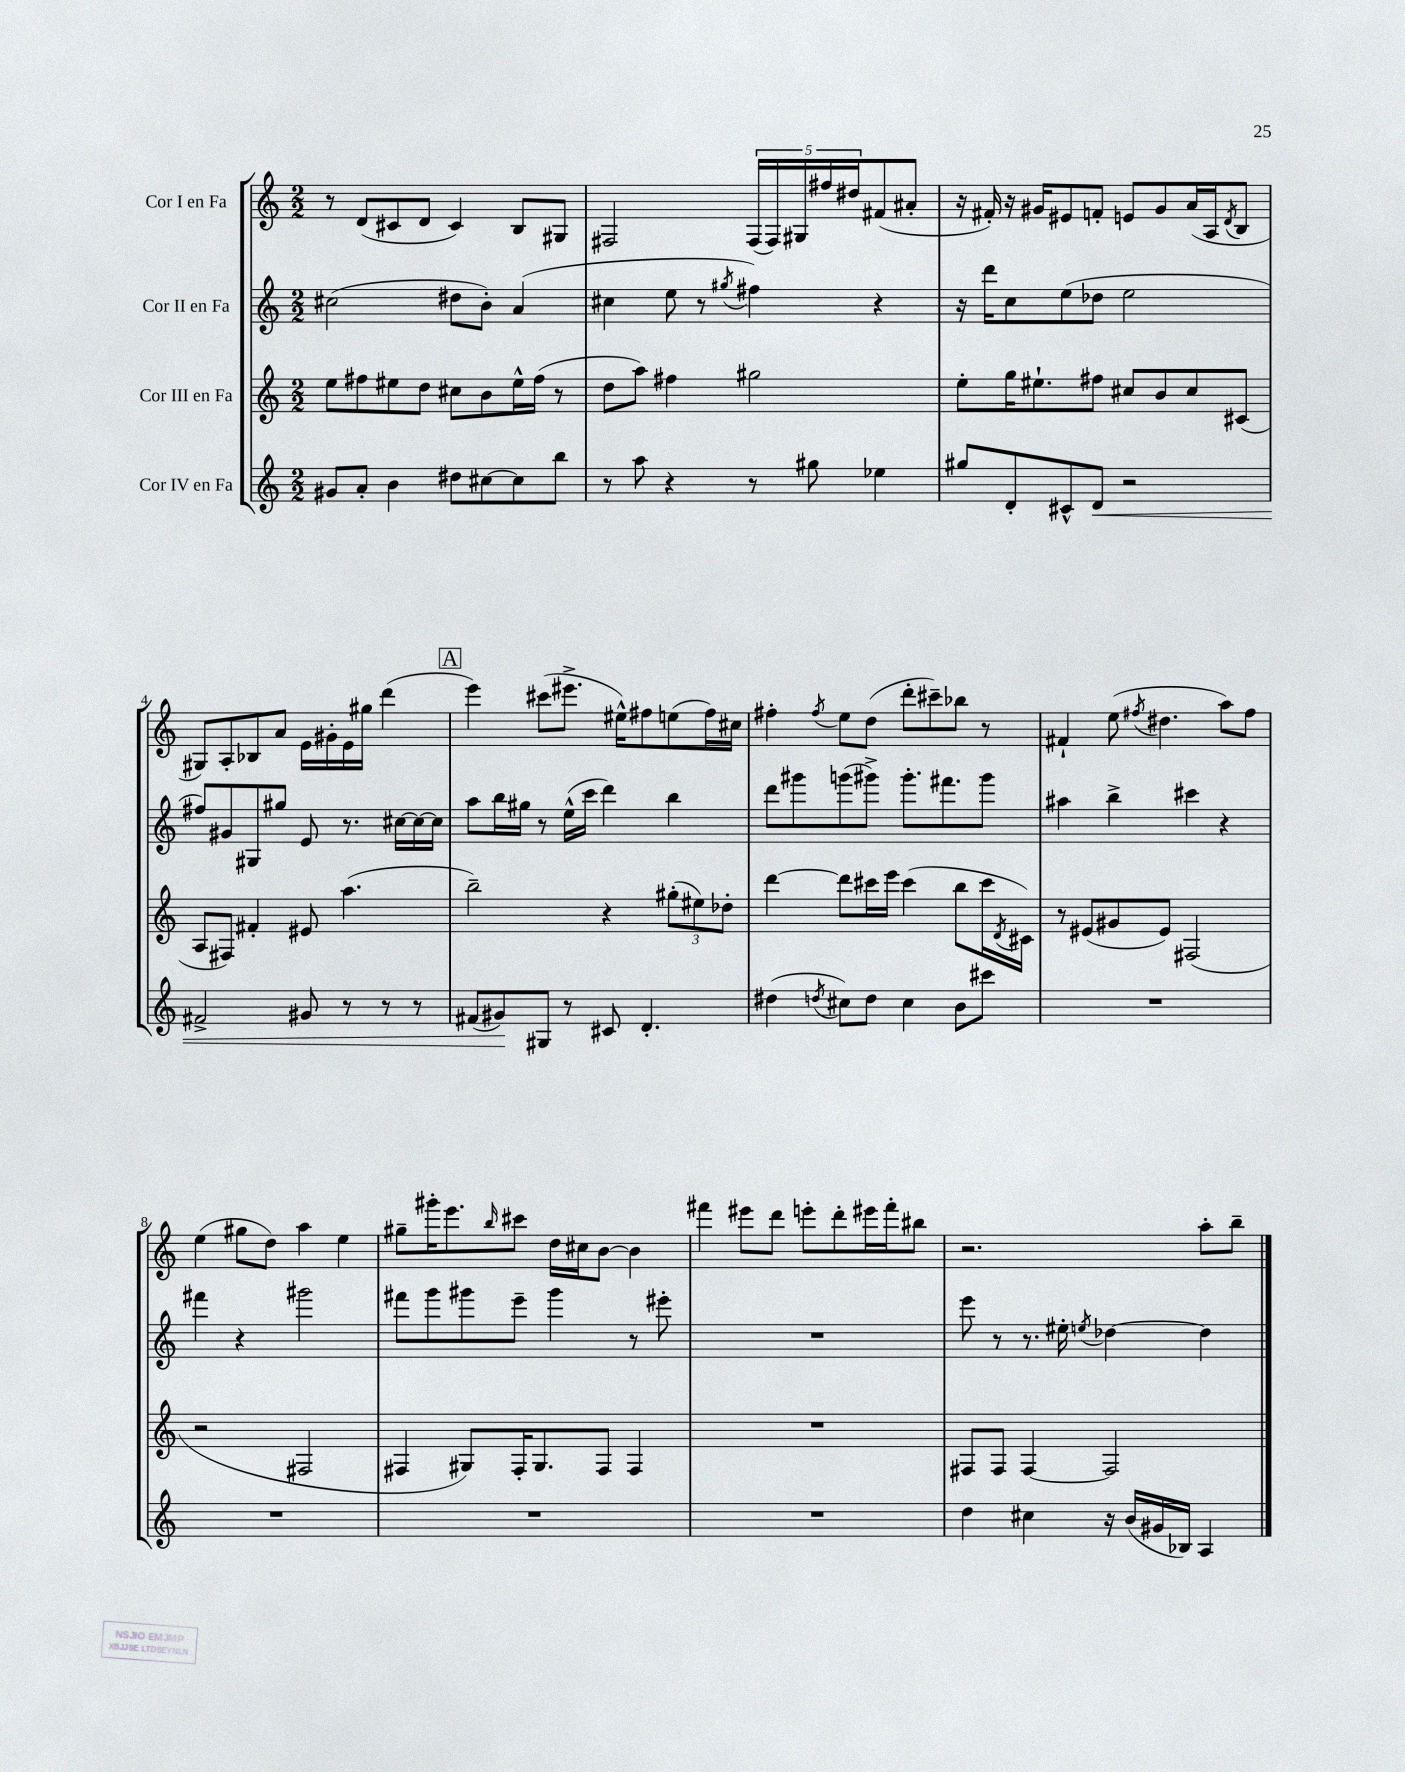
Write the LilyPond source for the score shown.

<<
\new StaffGroup <<
\new Staff = "s0" \with { instrumentName = "Cor I en Fa" } {
    \clef treble \key c \major \numericTimeSignature \time 2/2
    r8 d'8( cis'8 d'8 cis'4) b8 gis8 |
    fis2 \tuplet 5/4 { fis16( fis16) gis16 fis''16 dis''16 } fis'8( ais'8-. |
    r16 fis'16-.) r16 gis'16 eis'8 f'8-. e'8 gis'8 a'16( a16 \acciaccatura { d'8 } b8 |
    gis8) a8-. bes8 a'8 e'16 gis'16-. e'16 gis''16 d'''4( |
    \mark \markup { \box "A" } e'''4) cis'''8( eis'''8.-> eis''16-^) fis''8 e''8( fis''16) cis''16 |
    fis''4-. \acciaccatura { fis''8 } e''8 d''8( d'''8-. cis'''8--) bes''8 r8 |
    fis'4-! e''8( \acciaccatura { fis''8 } dis''4. a''8) fis''8 |
    e''4( gis''8 d''8) a''4 e''4 |
    gis''8-- gis'''16-. e'''8. \grace { b''16 } cis'''8 d''16 cis''16 b'8~ b'4 |
    fis'''4 eis'''8 d'''8 e'''8-. d'''8-. eis'''16 fis'''16-. bis''8 |
    r2. a''8-. b''8-- \bar "|." |
}
\new Staff = "s1" \with { instrumentName = "Cor II en Fa" } {
    \clef treble \key c \major \numericTimeSignature \time 2/2
    cis''2( dis''8 b'8-.) a'4( |
    cis''4 e''8 r8 \acciaccatura { gis''8 } fis''4) r4 |
    r16 d'''16 c''8 e''8( des''8 e''2 |
    fis''8) gis'8 gis8 gis''8 e'8 r8. cis''16~ cis''16~ cis''16 |
    \mark \markup { \box "A" } a''8 b''16 gis''16 r8 e''16-^( c'''16 d'''4) b''4 |
    d'''8 gis'''8 g'''8( gis'''8->) gis'''8.-. fis'''8. gis'''8 |
    ais''4 b''4-> cis'''4 r4 |
    fis'''4 r4 gis'''2 |
    fis'''8 g'''8 gis'''8 e'''8-- gis'''4 r8 eis'''8-. |
    R1 |
    e'''8 r8 r8. eis''16-. \acciaccatura { e''8 } des''4~ des''4 \bar "|." |
}
\new Staff = "s2" \with { instrumentName = "Cor III en Fa" } {
    \clef treble \key c \major \numericTimeSignature \time 2/2
    e''8 fis''8 eis''8 d''8 cis''8 b'8 eis''16-^ fis''16( r8 |
    d''8 a''8) fis''4 gis''2 |
    e''8-. g''16 eis''8.-! fis''8 cis''8 b'8 cis''8 cis'8( |
    a8 fis8) fis'4-. eis'8 a''4.( |
    \mark \markup { \box "A" } b''2--) r4 \tuplet 3/2 { gis''8-.( eis''8) des''8-. } |
    d'''4~ d'''8 cis'''16 e'''16 cis'''4( b''8 cis'''16 \acciaccatura { d'8 } cis'16) |
    r8 eis'8( gis'8 eis'8) fis2( |
    r2 fis2 |
    fis4 gis8) fis16-. gis8. fis8 fis4 |
    R1 |
    fis8 fis8 fis4~ fis2 \bar "|." |
}
\new Staff = "s3" \with { instrumentName = "Cor IV en Fa" } {
    \clef treble \key c \major \numericTimeSignature \time 2/2
    gis'8 a'8-. b'4 dis''8 cis''8~ cis''8 b''8 |
    r8 a''8 r4 r8 gis''8 ees''4 |
    gis''8 d'8-. cis'8-^ d'8\< r2 |
    fis'2-> gis'8 r8 r8 r8 |
    \mark \markup { \box "A" } fis'8( gis'8\!) gis8 r8 cis'8 d'4.-. |
    dis''4( \acciaccatura { d''8 } cis''8) d''8 cis''4 b'8 cis'''8 |
    R1 |
    R1 |
    R1 |
    R1 |
    d''4 cis''4 r16 b'16( gis'16 bes16) a4 \bar "|." |
}
>>
>>
